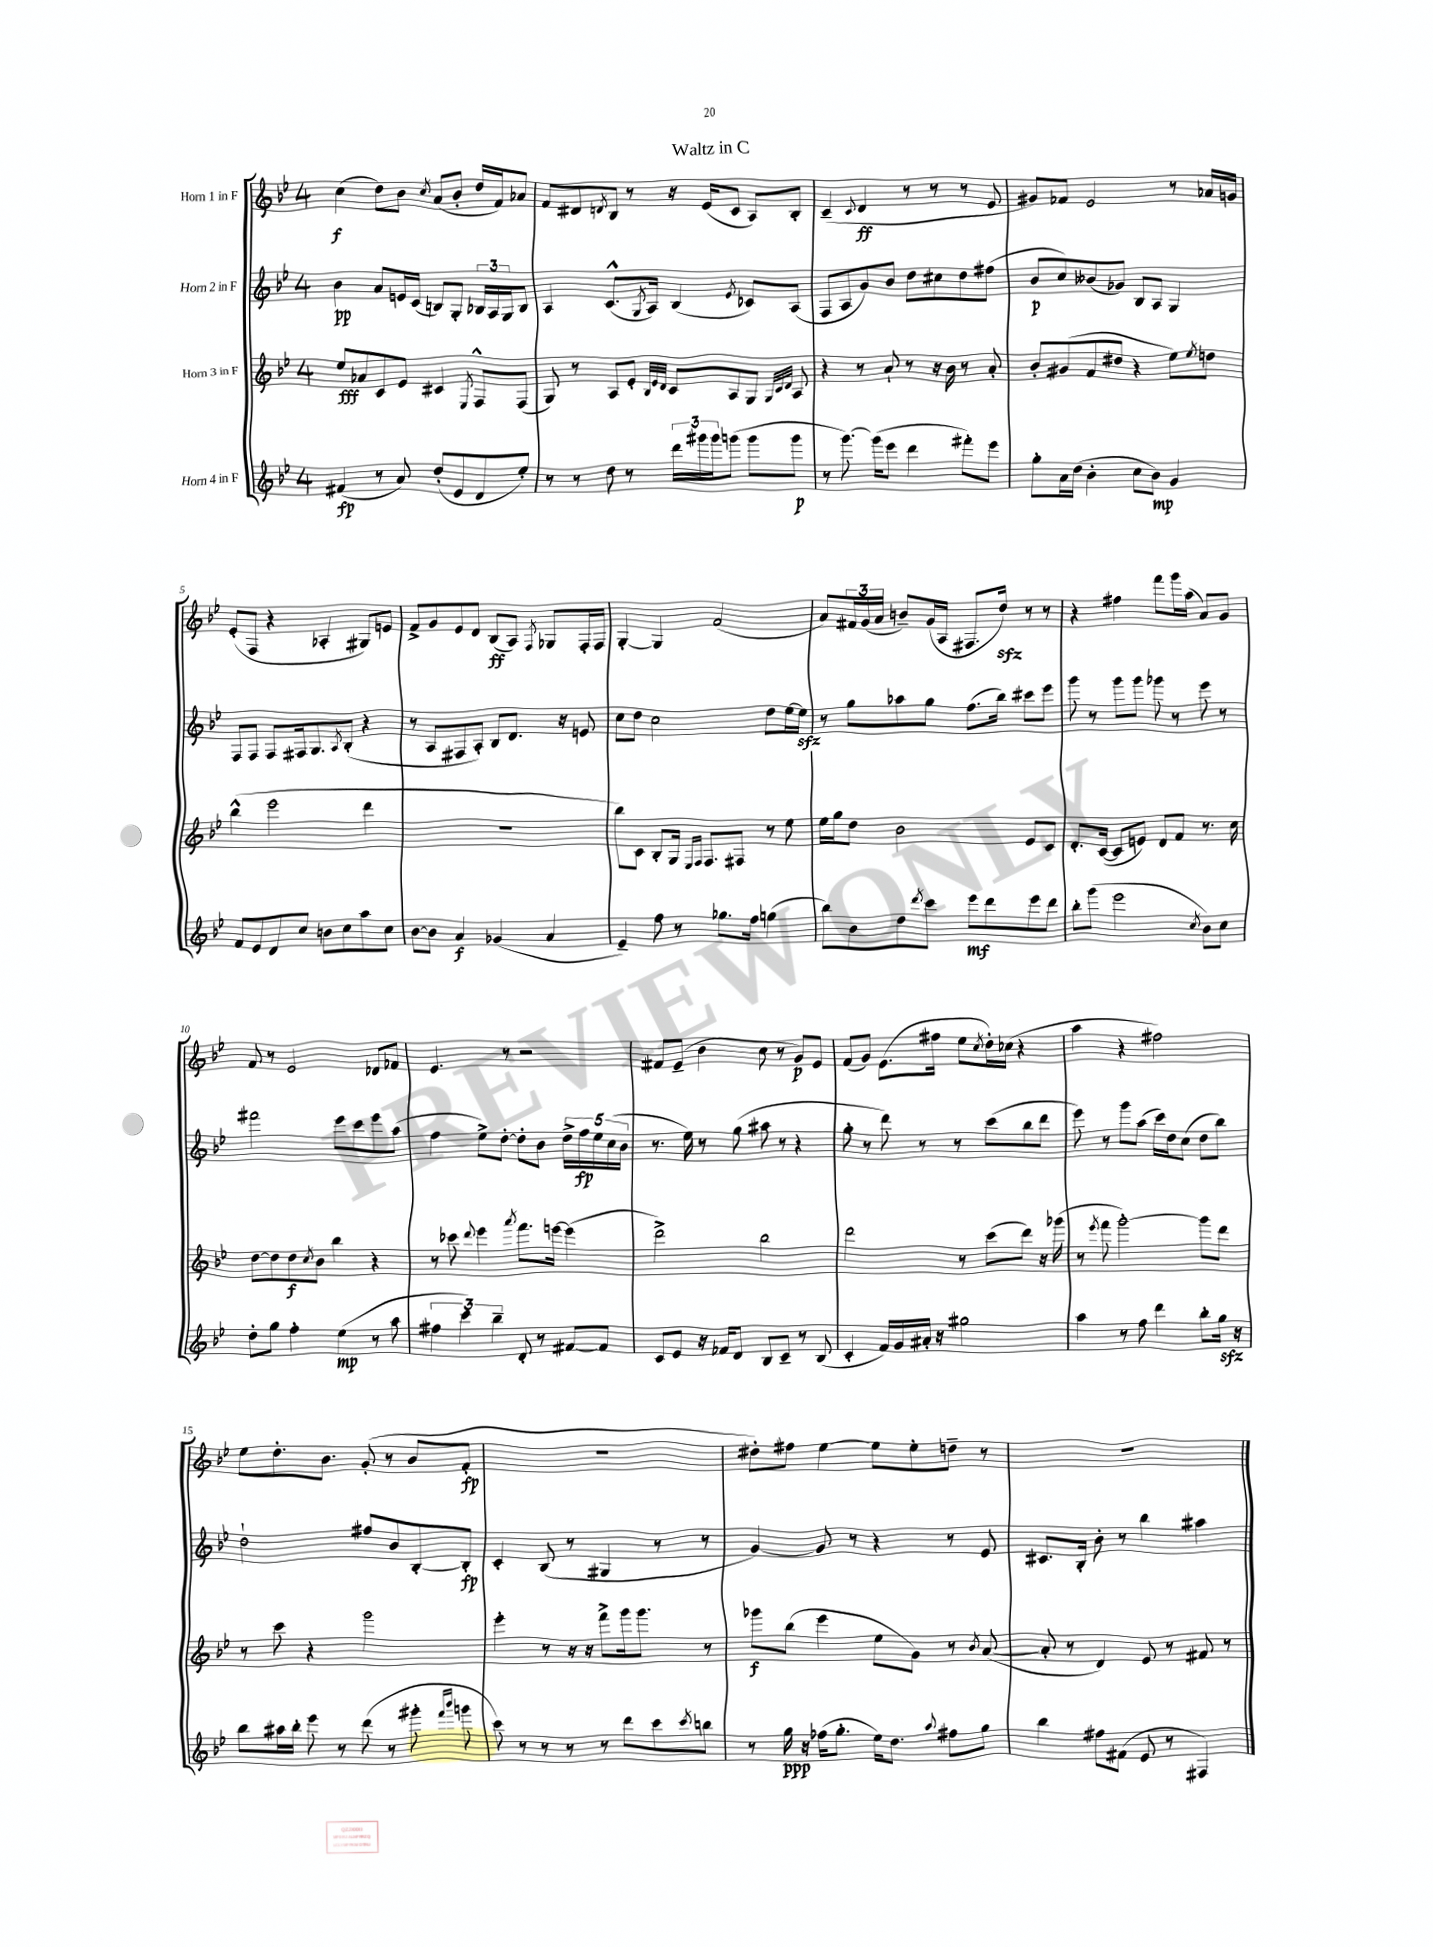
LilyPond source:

\header { title = "Waltz in C" }
<<
\new StaffGroup <<
\new Staff = "s0" \with { instrumentName = "Horn 1 in F" } {
    \clef treble \key bes \major \once \override Staff.TimeSignature.style = #'single-digit \time 4/4
    c''4\f( d''8) bes'8 \acciaccatura { c''8 } a'8( bes'8-. d''16 f'16) aes'8 |
    f'8 dis'8 \acciaccatura { d'8 } bes8 r8 r16 ees'16( c'8 a8) bes8-. |
    c'4--( \appoggiatura { c'8 } d'4\ff r8 r8 r8 ees'8 |
    gis'8) fes'8 ees'2 r8 aes'16 g'16 |
    ees'8-.( f8 r4 aes4-. gis8) e'8 |
    f'8-> g'8 ees'8 d'8 bes8\ff( a8) \acciaccatura { f8 } ges8 f16-. f16 |
    g4~-. g4 f'2( |
    a'8) \tuplet 3/2 { fis'16 g'16( a'16 } b'8--) g'16( a16 fis8. d''16\sfz) r8 r8 |
    r4 fis''4 f'''8 g'''16 a''16( a'8) g'8 |
    f'8 r8 ees'2 des'8 fes'8 |
    ees'4. r8 r2 |
    fis'8 ees'8--( bes'4 c''8 r8 g'8\p) ees'8 |
    f'8( g'8) ees'8.( fis''16 ees''8 \acciaccatura { c''8 } d''16-.) ces''16( r4 |
    a''4 r4 fis''2) |
    ees''8 d''8.-. bes'8. g'8-.( r8 bes'8 f'8-.\fp |
    R1 |
    dis''8-.) fis''8 ees''4~ ees''8 ees''8-. d''8-- r8 |
    R1 \bar "|." |
}
\new Staff = "s1" \with { instrumentName = "Horn 2 in F" } {
    \clef treble \key bes \major \once \override Staff.TimeSignature.style = #'single-digit \time 4/4
    bes'4\pp a'8 e'16 c'16( b8) g8-. \tuplet 3/2 { bes16 a16 g16 } bes8 |
    a4 c'8.-^( \acciaccatura { g8 } a16) bes4( \acciaccatura { ees'8 } ces'8) a8( |
    f8 a8 g'8) bes'8 d''8 cis''8 d''8 fis''8( |
    bes'8\p c''8) beses'8( ges'8) bes8 a8 g4 |
    f8 f8 f8 fis16 g8. \acciaccatura { a8 } bes8-.( r4 |
    r8 a8 fis8 a8-.) bes8 d'8. r16 e'8 |
    c''8 d''8 c''2 d''8 ees''16~ ees''16\sfz |
    r8 g''8 aes''8 g''8 f''8.( bes''16) cis'''8 ees'''8 |
    g'''8 r8 g'''8 g'''8 ges'''8 r8 ees'''8 r8 |
    fis'''2 ees'''8 c'''8 ees'''8 a''8( |
    f''4 ees''8->) d''8~-. d''8-. bes'8 \tuplet 5/4 { d''16-> f''16\fp ees''16 c''16( bes'16 } |
    r8. ees''16) r8 g''8( ais''8 r8 r4 |
    g''8-. r8 d'''8) r8 r8 c'''8( bes''8 d'''8 |
    ees'''8) r8 g'''8 a''8( c'''16) d''16 c''8( d''8 bes''8) |
    d''2-! fis''8 bes'8 bes8~-. bes8-.\fp |
    c'4-. bes8( r8 gis4 r8 r8 |
    g'4~) g'8 r8 r4 r8 ees'8 |
    cis'8. bes16-. bes'8-. r8 bes''4 ais''4 \bar "|." |
}
\new Staff = "s2" \with { instrumentName = "Horn 3 in F" } {
    \clef treble \key bes \major \once \override Staff.TimeSignature.style = #'single-digit \time 4/4
    ees''8\fff aes'8 c'8 ees'8 cis'4 \acciaccatura { ees8 } f8-^ f8( |
    g8) r8 a8 ees'8-. \grace { bes32 ees'32 d'32 } c'8 a8 g8 \grace { g32 c'32 d'32 } a8 |
    r4 r8 a'8-! r8 r16 bes'16 r8 a'8-. |
    bes'8-. gis'8( f'8 dis''8 r4 ees''8) \acciaccatura { ees''8 } d''8 |
    bes''4-^( ees'''2 d'''4 |
    R1 |
    bes''8) c'8 bes8-. g16 \grace { ees16 f16 } f8. fis8 r8 ees''8 |
    ees''16 g''16 d''8 bes'2 ees'8 c'8 |
    d'8.-. c'16~( c'8 e'8) d'8 f'8 r8. c''16 |
    d''8~ d''8 d''8\f \acciaccatura { c''8 } bes'8 bes''4 r4 |
    r8 ces'''8 \appoggiatura { d'''8 } ees'''4 \acciaccatura { a'''8 } f'''8. e'''16~ e'''4( |
    d'''2->) bes''2 |
    d'''2 r8 c'''8( d'''8) r16 ges'''16( |
    r8 \acciaccatura { ees'''8 } f'''8 g'''2~-.) g'''8 d'''8 |
    r8 c'''8 r4 g'''2 |
    ees'''4-. r8 r16 r16 f'''8-> g'''16 g'''8. r8 |
    ges'''8\f bes''8( ees'''4 ees''8 g'8) r8 \acciaccatura { bes'8 } a'8~( |
    a'8-. r8 d'4) ees'8 r8 fis'8 r8 \bar "|." |
}
\new Staff = "s3" \with { instrumentName = "Horn 4 in F" } {
    \clef treble \key bes \major \once \override Staff.TimeSignature.style = #'single-digit \time 4/4
    fis'4\fp( r8 a'8) d''8-.( ees'8 d'8 ees''8-.) |
    r8 r8 d''8 r8 \tuplet 3/2 { d'''16 gis'''16 gis'''16 } g'''8( g'''8 g'''8\p |
    r8 g'''8.~) g'''16( ees'''8 d'''4 fis'''8-.) ees'''8 |
    g''8-. a'16 d''16( bes'4-. c''8 bes'8\mp) g'4 |
    f'8 ees'8 d'8 c''8 b'8 c''8 a''8 c''8 |
    bes'8~ bes'8 a'4\f ges'4( a'4 |
    ees'4--) f''8 r8 ges''8. f''16 g''4( |
    bes''8) bes'8 d''8 \acciaccatura { d'''8 } c'''8 ees'''8\mf d'''8 ees'''8 d'''8 |
    bes''8-. g'''8( ees'''2 \acciaccatura { c''8 } bes'8) c''8 |
    d''8-. g''8 f''4-. ees''4\mp( r8 a''8 |
    \tuplet 3/2 { fis''4 c'''4) bes''4-- } d'8-. r8 fis'8~ fis'8 |
    c'8 ees'8 r16 fes'16 d'8 bes8 c'8-- r8 bes8( |
    c'4-. f'16) g'16 ais'16-. r16 gis''2 |
    a''4 r8 f''8 d'''4 bes''8-. g''16\sfz r16 |
    bes''8 ais''16 bes''16-. ees'''8 r8 d'''8( r8 gis'''8-. \grace { f'''16 bes'''16 } g'''8 |
    c'''8) r8 r8 r8 r8 d'''8 c'''8 \acciaccatura { c'''8 } b''8 |
    r8 g''16\ppp r16 fes''16( g''8.-. ees''16) d''8. \appoggiatura { a''8 } fis''8 g''8 |
    bes''4 fis''8 fis'8( ees'8 r8 fis4) \bar "|." |
}
>>
>>
